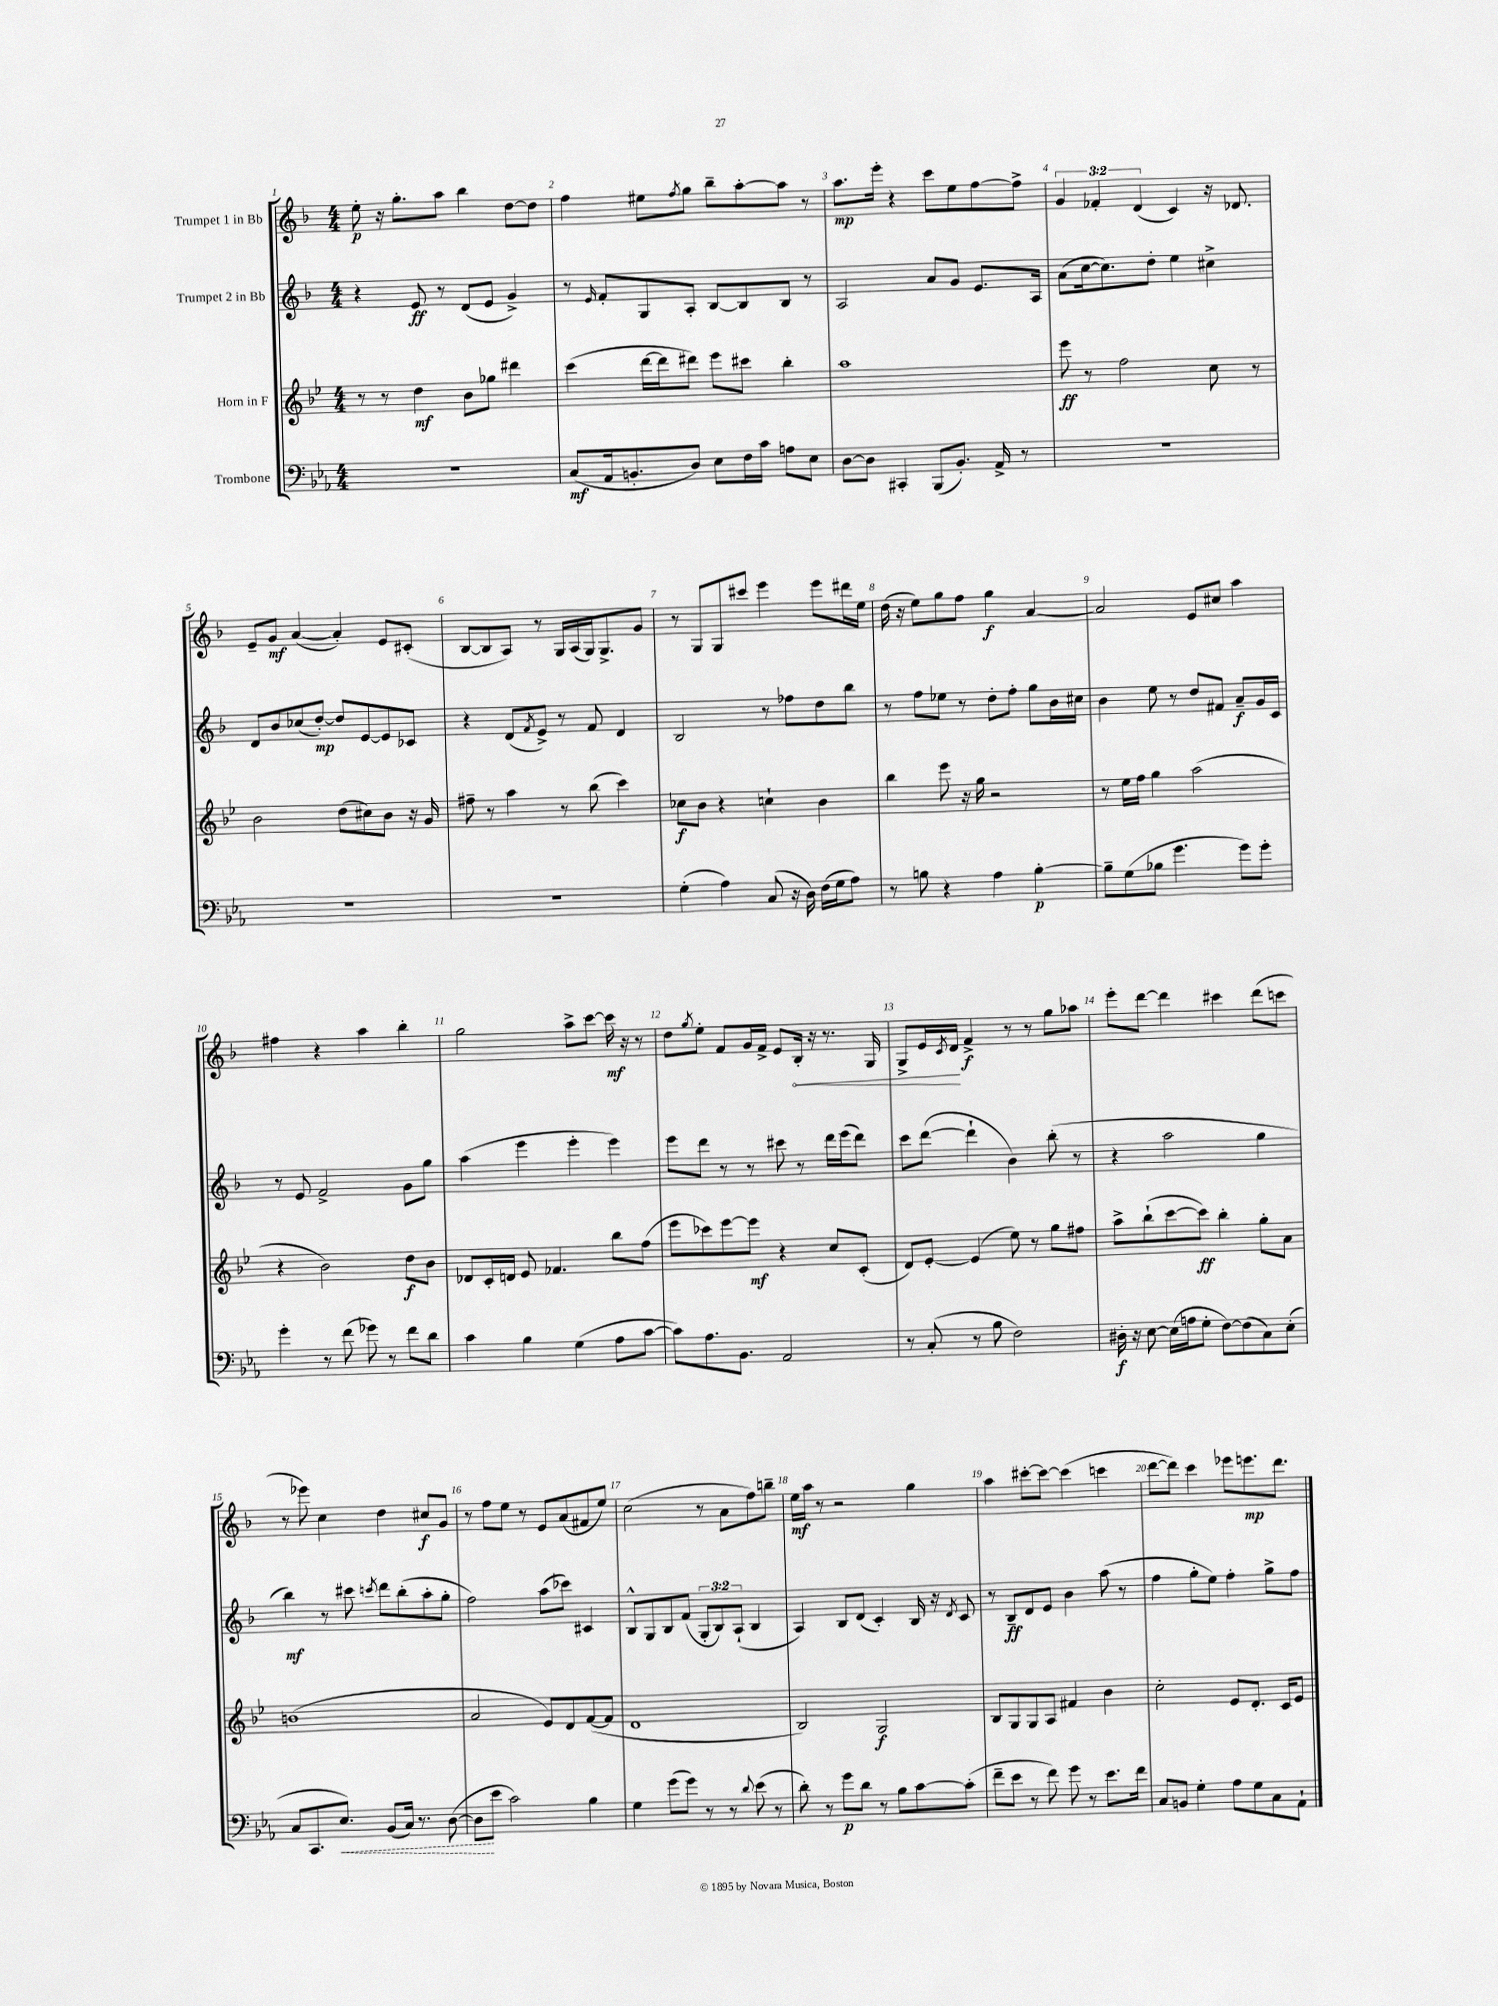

**kern	**kern	**kern	**kern
*staff4	*staff3	*staff2	*staff1
*clefF4	*clefG2	*clefG2	*clefG2
*k[b-e-a-]	*k[b-e-]	*k[b-]	*k[b-]
*M4/4	*M4/4	*M4/4	*M4/4
1r	8r	4r	8ee'
.	8r	.	16r
.	.	.	8.gg'
.	4dd	8e	.
.	.	8r	8aa
.	8b-	(8d	4bb-
.	8gg-	8e	.
.	4ddd#	4g^)	[8dd
.	.	.	8dd]
=	=	=	=
(8C	(4ccc	8r	4ff
.	.	16qqe	.
16AA-	.	8f'	.
8.BB'	.	.	.
.	[16ddd	8G	8ee#
.	16ddd]	.	.
.	.	.	8qff
8D)	8ddd#)	8A'	8gg
8E-	8eee-	[8B-	8bb-~
16F	8ccc#	8B-]	[8aa'
16c	.	.	.
8A	4bb-'	8B-	8aa]
8E-	.	8r	8r
=	=	=	=
[8D	1aa	2A	8.aa
8D]	.	.	.
.	.	.	16eee'
4CC#'	.	.	4r
(8BBB-	.	8a	8ccc
8.BB-')	.	8g	8ee
.	.	8.e	[8ff
16AA-^	.	.	.
8r	.	.	8ff^]
.	.	16A	.
=	=	=	=
1r	8eee-	(8a	6g
.	8r	[16cc	.
.	.	.	6f-'
.	.	8.cc])	.
.	2ff	.	.
.	.	.	(6d
.	.	8dd'	.
.	.	4ee	4c)
.	8cc	4cc#^	16r
.	.	.	8.d-
.	8r	.	.
=	=	=	=
1r	2b-	8d	8e~
.	.	8b-	8g
.	.	(8cc-	([4a
.	.	[8dd')	.
.	(8dd	8dd]	4a'])
.	8cc#)	[8e	.
.	8b-	8e]	8e
.	16r	8c-	(8c#'
.	16g	.	.
=	=	=	=
1r	8ff#~	4r	[8B-
.	8r	.	8B-]
.	4aa	(8d	8A)
.	.	8qf	.
.	.	8e^)	8r
.	8r	8r	16G
.	.	.	(16A
.	(8bb-	8f	16G)
.	.	.	8.G^
.	4ccc)	4d	.
.	.	.	8g
=	=	=	=
(4G'	8cc-	2B-	8r
.	8b-	.	8G
4A-)	4r	.	8G
.	.	.	8ccc#
(8C	4cc`	8r	4eee
16r	.	8ff-	.
16D)	.	.	.
(16F	4b-	8dd	8eee
16G	.	.	.
8A-)	.	8bb-	16ddd#
.	.	.	16ee
=	=	=	=
8r	4bb-	8r	(16dd
.	.	.	16r
8B	.	8ff	8ee)
4r	8eee-	8ee-	8gg
.	16r	8r	8ff
.	16gg	.	.
4A-	2r	8dd'	4gg
.	.	8ff'	.
[4B'	.	8gg	[4a
.	.	16b-	.
.	.	16cc#	.
=	=	=	=
8B~]	8r	4b-	2a]
(8G	16ee-	.	.
.	16ff	.	.
8B-	4gg	8ee	.
4.g	.	8r	.
.	(2aa	8dd	8e
.	.	8f#	8cc#
8g)	.	8a~	4aa
8g'	.	16g	.
.	.	16c	.
=	=	=	=
4g'	4r	8r	4ff#
.	.	8e	.
8r	2b-)	2f^	4r
(8f	.	.	.
8g-)	.	.	4aa
8r	.	.	.
8f	8dd	8g	4bb-'
8d	8b-	8gg	.
=	=	=	=
4c	8d-	(4aa	2gg
.	16c'	.	.
.	16d	.	.
4B-	8e-	4eee	.
.	4.f-	.	.
(4G	.	4eee'	8aa^
.	.	.	[8ccc
8A-	8bb-	4eee)	16ccc]
.	.	.	16r
[8c	(8ff	.	8r
=	=	=	=
8c])	8eee-	8eee	8dd
.	.	.	8qgg
8.A-	8ccc-)	8ddd	8ee'
.	[8eee-	8r	8f
8.BB-	.	.	.
.	8eee-]	8r	16g
.	.	.	16f^
2AA-	4r	8ccc#	8e
.	.	8r	16B-'
.	.	.	16r
.	8cc	16ddd	8.r
.	.	(16eee	.
.	(8c'	8ddd)	.
.	.	.	16G
=	=	=	=
8r	8d)	8ccc	8G^
(8C'	[8e-'	([8ddd	16e
.	.	.	8qc
.	.	.	16d
8r	(4e-]	4ddd`]	4f^
8B-	.	.	.
2F)	8ee-)	4b-)	8r
.	8r	.	8r
.	8gg	(8bb-'	8gg
.	8ff#	8r	8aa-
=	=	=	=
16D#'	8aa^	4r	8eee'
16r	.	.	.
[8E-	(8bb-`	.	[8ddd
(16E-]	[8ccc	2aa	4ddd]
16A	.	.	.
8G'	8ccc])	.	.
[8F)	4bb-'	.	4ccc#
(8F]	.	.	.
8C)	8gg'	4gg	(8ddd
(8E-'	8a	.	8ccc
=	=	=	=
8C	(1b	4bb-)	8r
8.CC	.	.	8eee-)
.	.	8r	4cc
8.E-)	.	.	.
.	.	8ccc#	.
.	.	8qccc	.
(8BB-	.	8ddd	4dd
16C)	.	(8bb-'	.
8.r	.	.	.
.	.	8aa'	8cc#
([8D	.	8gg'	8g
=	=	=	=
8D]	2a	2ff)	8r
8e-	.	.	8ff
2c)	.	.	8ee
.	.	.	8r
.	8e-)	(8aa	8e
.	8d	8ccc-)	(8a
4B-	([8f	4c#	8f#
.	8f]	.	8ee)
=	=	=	=
4G	1d	8B-^^	(2cc
.	.	8G	.
(8g	.	8B-	.
8g)	.	(8f	.
8r	.	12G'	8r
.	.	12B-)	.
8r	.	.	8a
.	.	(12A`	.
8qqd	.	.	.
(8e-	.	4B-	8ff)
8r	.	.	8bb~
=	=	=	=
8d')	2B-)	4A)	16ee
.	.	.	16aa
8r	.	.	8r
8g	.	8B-	2r
8d	.	(8d	.
8r	2G	4c')	.
8B-	.	.	.
[8c	.	16B-	4gg
.	.	16r	.
.	.	8qd	.
(8c']	.	8c	.
=	=	=	=
8f~	8B-	8r	4aa
8e-	8G	8B-~	.
8r	8G	8d	[8ccc#'
8f)	8A	8e	8ccc#_
8g	4f#	4b-	(4ccc#]
8r	.	.	.
8.e-	4b-	(8aa	4ccc
.	.	8r	.
16f	.	.	.
=	=	=	=
8C	2cc'	4ff	[8ddd
8BB	.	.	8ddd])
4G'	.	8gg'	4ccc
.	.	8ee)	.
8A-	8e-	4ff'	8eee-
8G	8.d'	.	8.eee
8C	.	8gg^	.
.	16c	.	8.ddd
8AA-`	8e-	8ff	.
==	==	==	==
*-	*-	*-	*-
